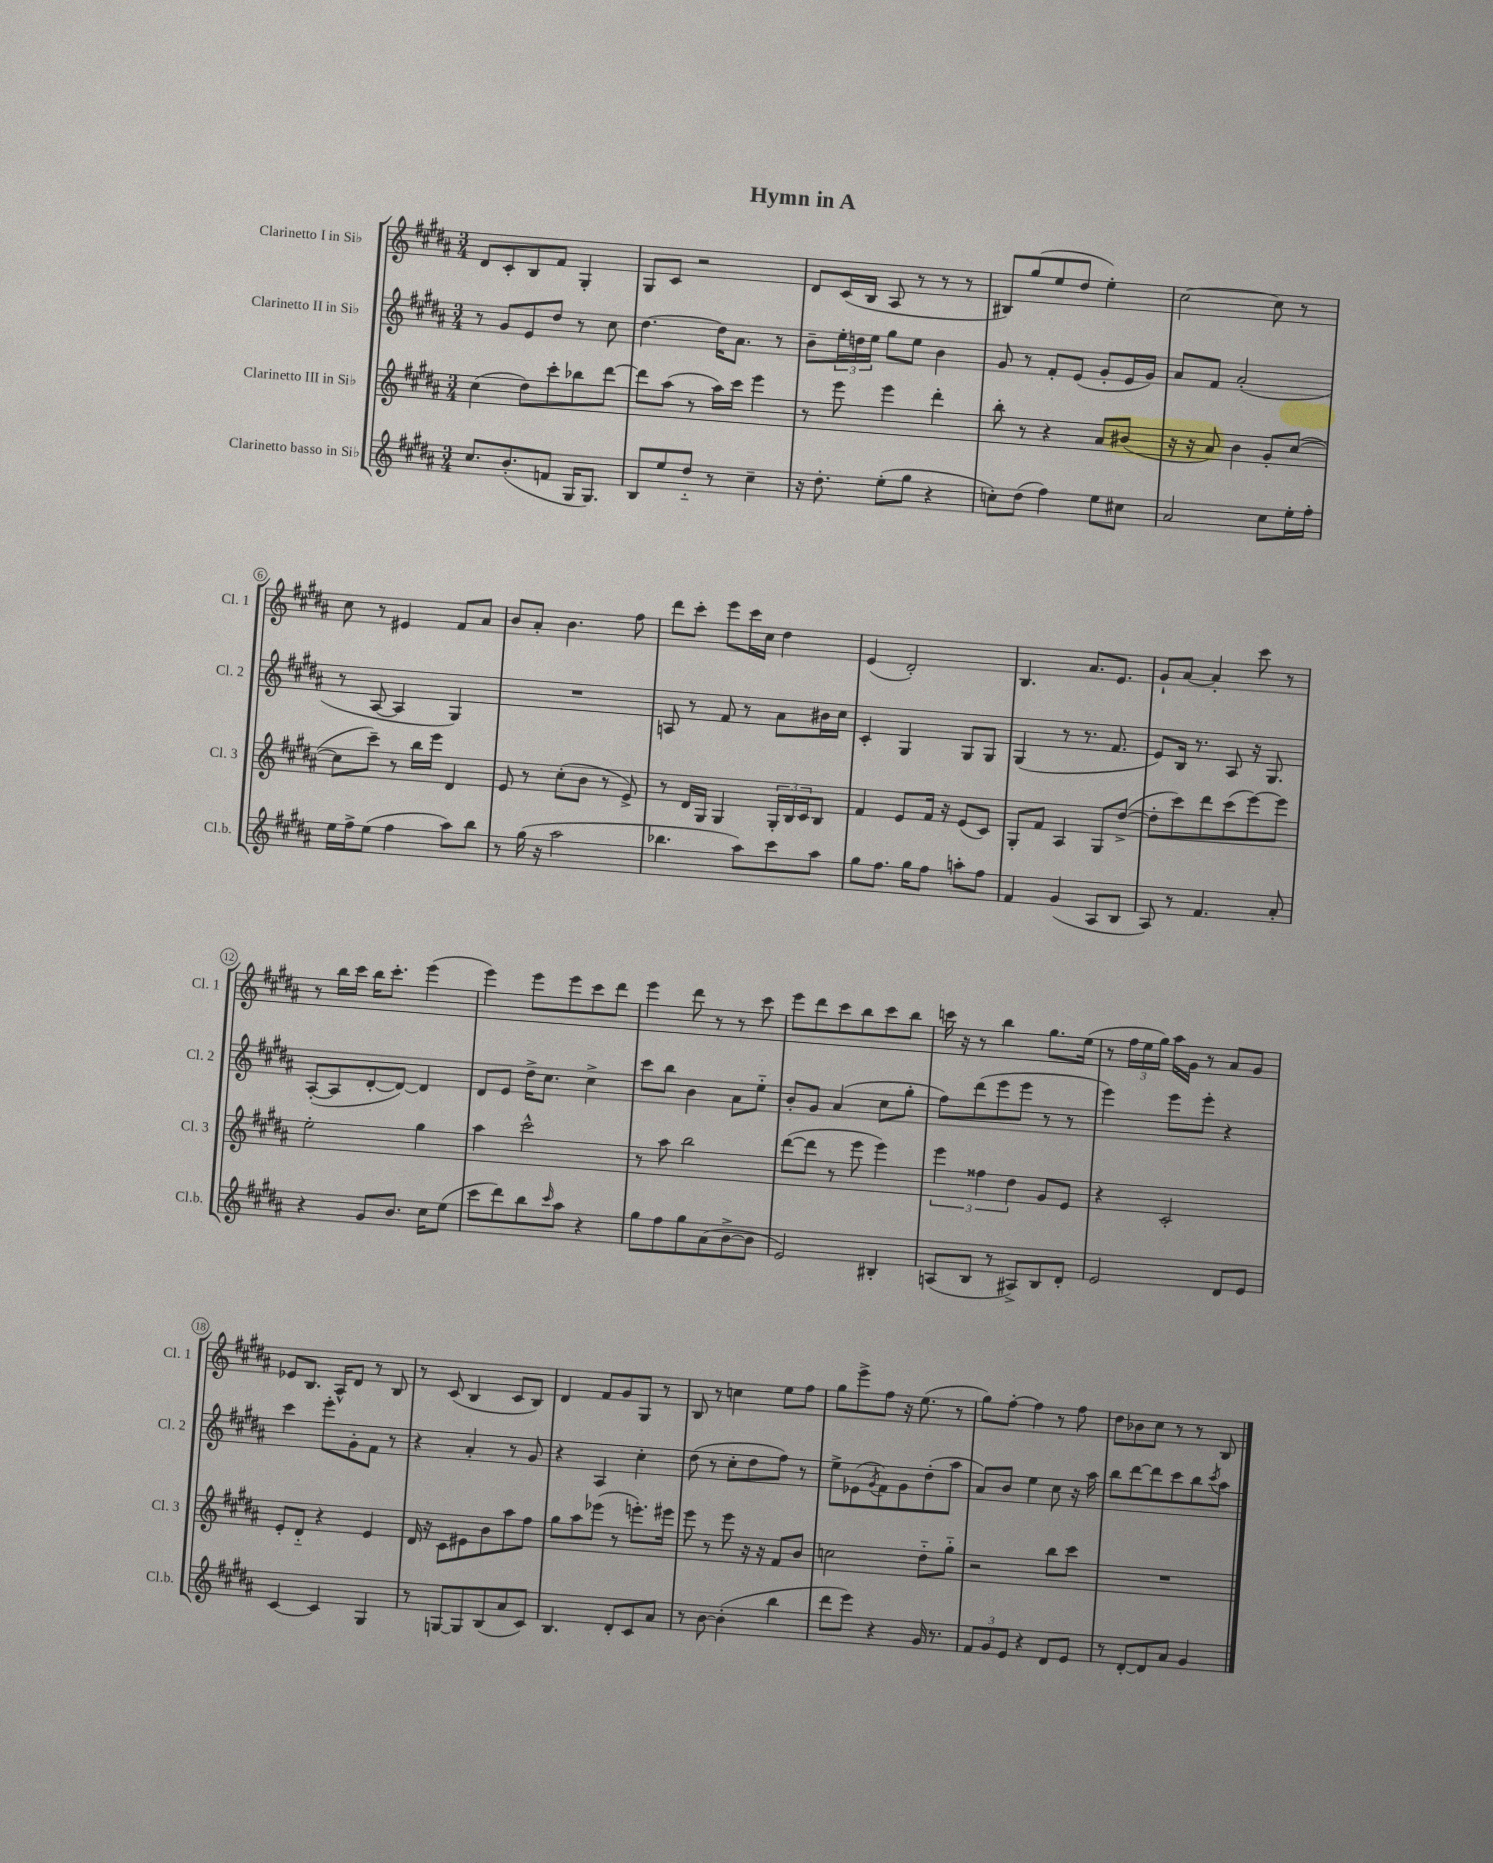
\header { title = "Hymn in A" }
<<
\new StaffGroup <<
\new Staff = "s0" \with { instrumentName = "Clarinetto I in Sib" shortInstrumentName = "Cl. 1" } {
    \clef treble \key b \major \numericTimeSignature \time 3/4
    dis'8 cis'8-. b8 fis'8 gis4-. |
    gis8 cis'8 r2 |
    dis'8 cis'16( b16 ais8 r8 r8 r8 |
    bis8) gis''8( e''8 dis''8 e''4-.) |
    cis''2~ cis''8 r8 |
    cis''8 r8 eis'4 fis'8 ais'8 |
    b'8 ais'8-. b'4. fis''8 |
    dis'''8 cis'''8-. e'''8 cis'''16 cis''16 dis''4 |
    e'4( dis'2-.) |
    b4. ais'8. e'8. |
    gis'8-! ais'8~ ais'4-. cis'''8 r8 |
    r8 b''16 cis'''16 b''16 cis'''8.-. e'''4( |
    e'''4) e'''8 e'''8 cis'''8 dis'''8 |
    e'''4 dis'''8 r8 r8 cis'''8 |
    e'''8 dis'''8 cis'''8 b''8 cis'''8 b''8 |
    c'''16 r16 r8 b''4 gis''8. e''16( |
    r8 \tuplet 3/2 { fis''16 e''16 gis''16) } ais''16 gis'16 r8 ais'8 gis'8 |
    ees'8 b8. ais16-^ dis'8 r8 b8 |
    r8 cis'8( b4 cis'8 b8) |
    dis'4 fis'8 gis'8 gis8 r8 |
    b8 r8 c''4 e''8 fis''8 |
    gis''8 e'''8-> fis''8 r16 e''8.( r8 |
    gis''8) fis''8~-. fis''4 r8 fis''8 |
    dis''8 bes'8 cis''8 r8 r8 b8 \bar "|." |
}
\new Staff = "s1" \with { instrumentName = "Clarinetto II in Sib" shortInstrumentName = "Cl. 2" } {
    \clef treble \key b \major \numericTimeSignature \time 3/4
    r8 gis'8 e'8 dis''8 r8 cis''8 |
    dis''4.~ dis''16 ais'8. r8 |
    b'8-- \tuplet 3/2 { e''16-. d''16 e''16 } gis''8 e''8 b'4 |
    gis'8 r8 fis'8-. e'8( gis'8-. e'16 gis'16) |
    ais'8 fis'8 ais'2-.( |
    r8 ais8~ ais4 gis4) |
    R2. |
    a8 r8 fis'8 r8 ais'8 bis'16 cis''16 |
    cis'4-. gis4 gis8 gis8 |
    gis4( r8 r8. fis'8. |
    e'8) b16 r8. ais8 r16 gis8. |
    ais8~-.( ais8 dis'8~-. dis'8~) dis'4 |
    dis'8 e'8 dis''16-> cis''8. cis''4-> |
    cis'''8 b''8 b'4 ais'8 e''8-_ |
    b'8-. gis'8 ais'4( cis''8 gis''8-. |
    fis''8) dis'''8( e'''8 e'''8 r8 r8 |
    e'''4) e'''8 e'''8-. r4 |
    cis'''4 e'''8-. gis'8-. fis'8 r8 |
    r4 ais'4-. r8 gis'8 |
    r4 ais4 cis''4-. |
    dis''8( r8 cis''8-. dis''8 fis''8) r8 |
    e''8-> ees'8( \acciaccatura { gis'8 } fis'8) gis'8 dis''8-.( ais''8 |
    ais'8) b'8 e''4 cis''8 r16 ais''16 |
    b''8 dis'''8~ dis'''8 cis'''8 b''8 \acciaccatura { cis'''8 } ais''8 \bar "|." |
}
\new Staff = "s2" \with { instrumentName = "Clarinetto III in Sib" shortInstrumentName = "Cl. 3" } {
    \clef treble \key b \major \numericTimeSignature \time 3/4
    cis''4( dis''8) cis'''8-. bes''8 dis'''8~ |
    dis'''8 ais''8( r8 ais''16) cis'''16 e'''4 |
    r8 e'''8 e'''4 dis'''4-. |
    b''8-. r8 r4 ais'8 bis'8( |
    r16 r16 ais'8) b'4 gis'8-. cis''8~( |
    cis''8 cis'''8--) r8 b''16 e'''16 dis'4 |
    e'8 r8 cis''8-.( b'8 r8 e'8->) |
    r8 dis'16 gis16 gis4 \tuplet 3/2 { gis16-. b16 cis'16 } b8 |
    fis'4 e'8 fis'16 r16 e'8( cis'8) |
    gis8-. fis'8 ais4 gis8 dis''8~->( |
    dis''8-. cis'''8) dis'''8 cis'''8( e'''8~) e'''8 |
    e''2-. gis''4 |
    ais''4 cis'''2-^ |
    r8 ais''8 b''2 |
    dis'''8~( dis'''8 r8 e'''8 e'''4) |
    \tuplet 3/2 { e'''4 fisis''4 dis''4 } gis'8 e'8 |
    r4 cis'2-. |
    e'8-. dis'8-_ r4 e'4 |
    dis'16 r16 cis'8 eis'8 b'8 ais''8 fis''8 |
    gis''8 ais''8 ees'''8( r8 e'''8.-.) eis'''16 |
    e'''8 r8 e'''8 r16 r16 fis'8 b'8 |
    c''2 dis''8-_ gis''8-_ |
    r2 b''8 cis'''8 |
    R2. \bar "|." |
}
\new Staff = "s3" \with { instrumentName = "Clarinetto basso in Sib" shortInstrumentName = "Cl.b." } {
    \clef treble \key b \major \numericTimeSignature \time 3/4
    cis''8. b'8.-.( f'8 gis16 gis8.) |
    b8 e''8 dis''8-_ r8 cis''4-- |
    r16 dis''8.-. e''8-.( gis''8 r4 |
    c''8-.) dis''8( fis''4) e''8 cis''8 |
    ais'2 cis''8 e''16-. fis''16-. |
    e''16 fis''16-> e''8( fis''4 ais''8) b''8 |
    r8 gis''16( r16 ais''2 |
    bes''4. ais''8) cis'''8 ais''8 |
    gis''8 fis''8. gis''16 fis''8 a''8-. fis''8 |
    fis'4 gis'4( ais8 b8 |
    ais8) r8 fis'4. ais'8-. |
    r4 gis'8 b'8. cis''16 e''8( |
    cis'''8 dis'''8) b''8 \grace { cis'''16 } ais''8 r4 |
    gis''8 fis''8 gis''8 ais'8( b'8~-> b'8 |
    e'2) bis4-. |
    a8( b8 r8 ais8->) b8 dis'8-. |
    e'2 dis'8 e'8 |
    cis'4~ cis'4 gis4 |
    r8 g8~ g8 b8( ais'8 cis'8) |
    b4. dis'8-. cis'8 ais'8 |
    r8 b'8~ b'4-.( b''4 |
    dis'''8 e'''8) r4 gis'16 r8. |
    \tuplet 3/2 { fis'8 gis'8 e'8 } r4 dis'8 e'8 |
    r8 dis'8~-. dis'8 ais'8 gis'4 \bar "|." |
}
>>
>>
\layout { \context { \Score \override BarNumber.stencil = #(make-stencil-circler 0.1 0.3 ly:text-interface::print) } }
